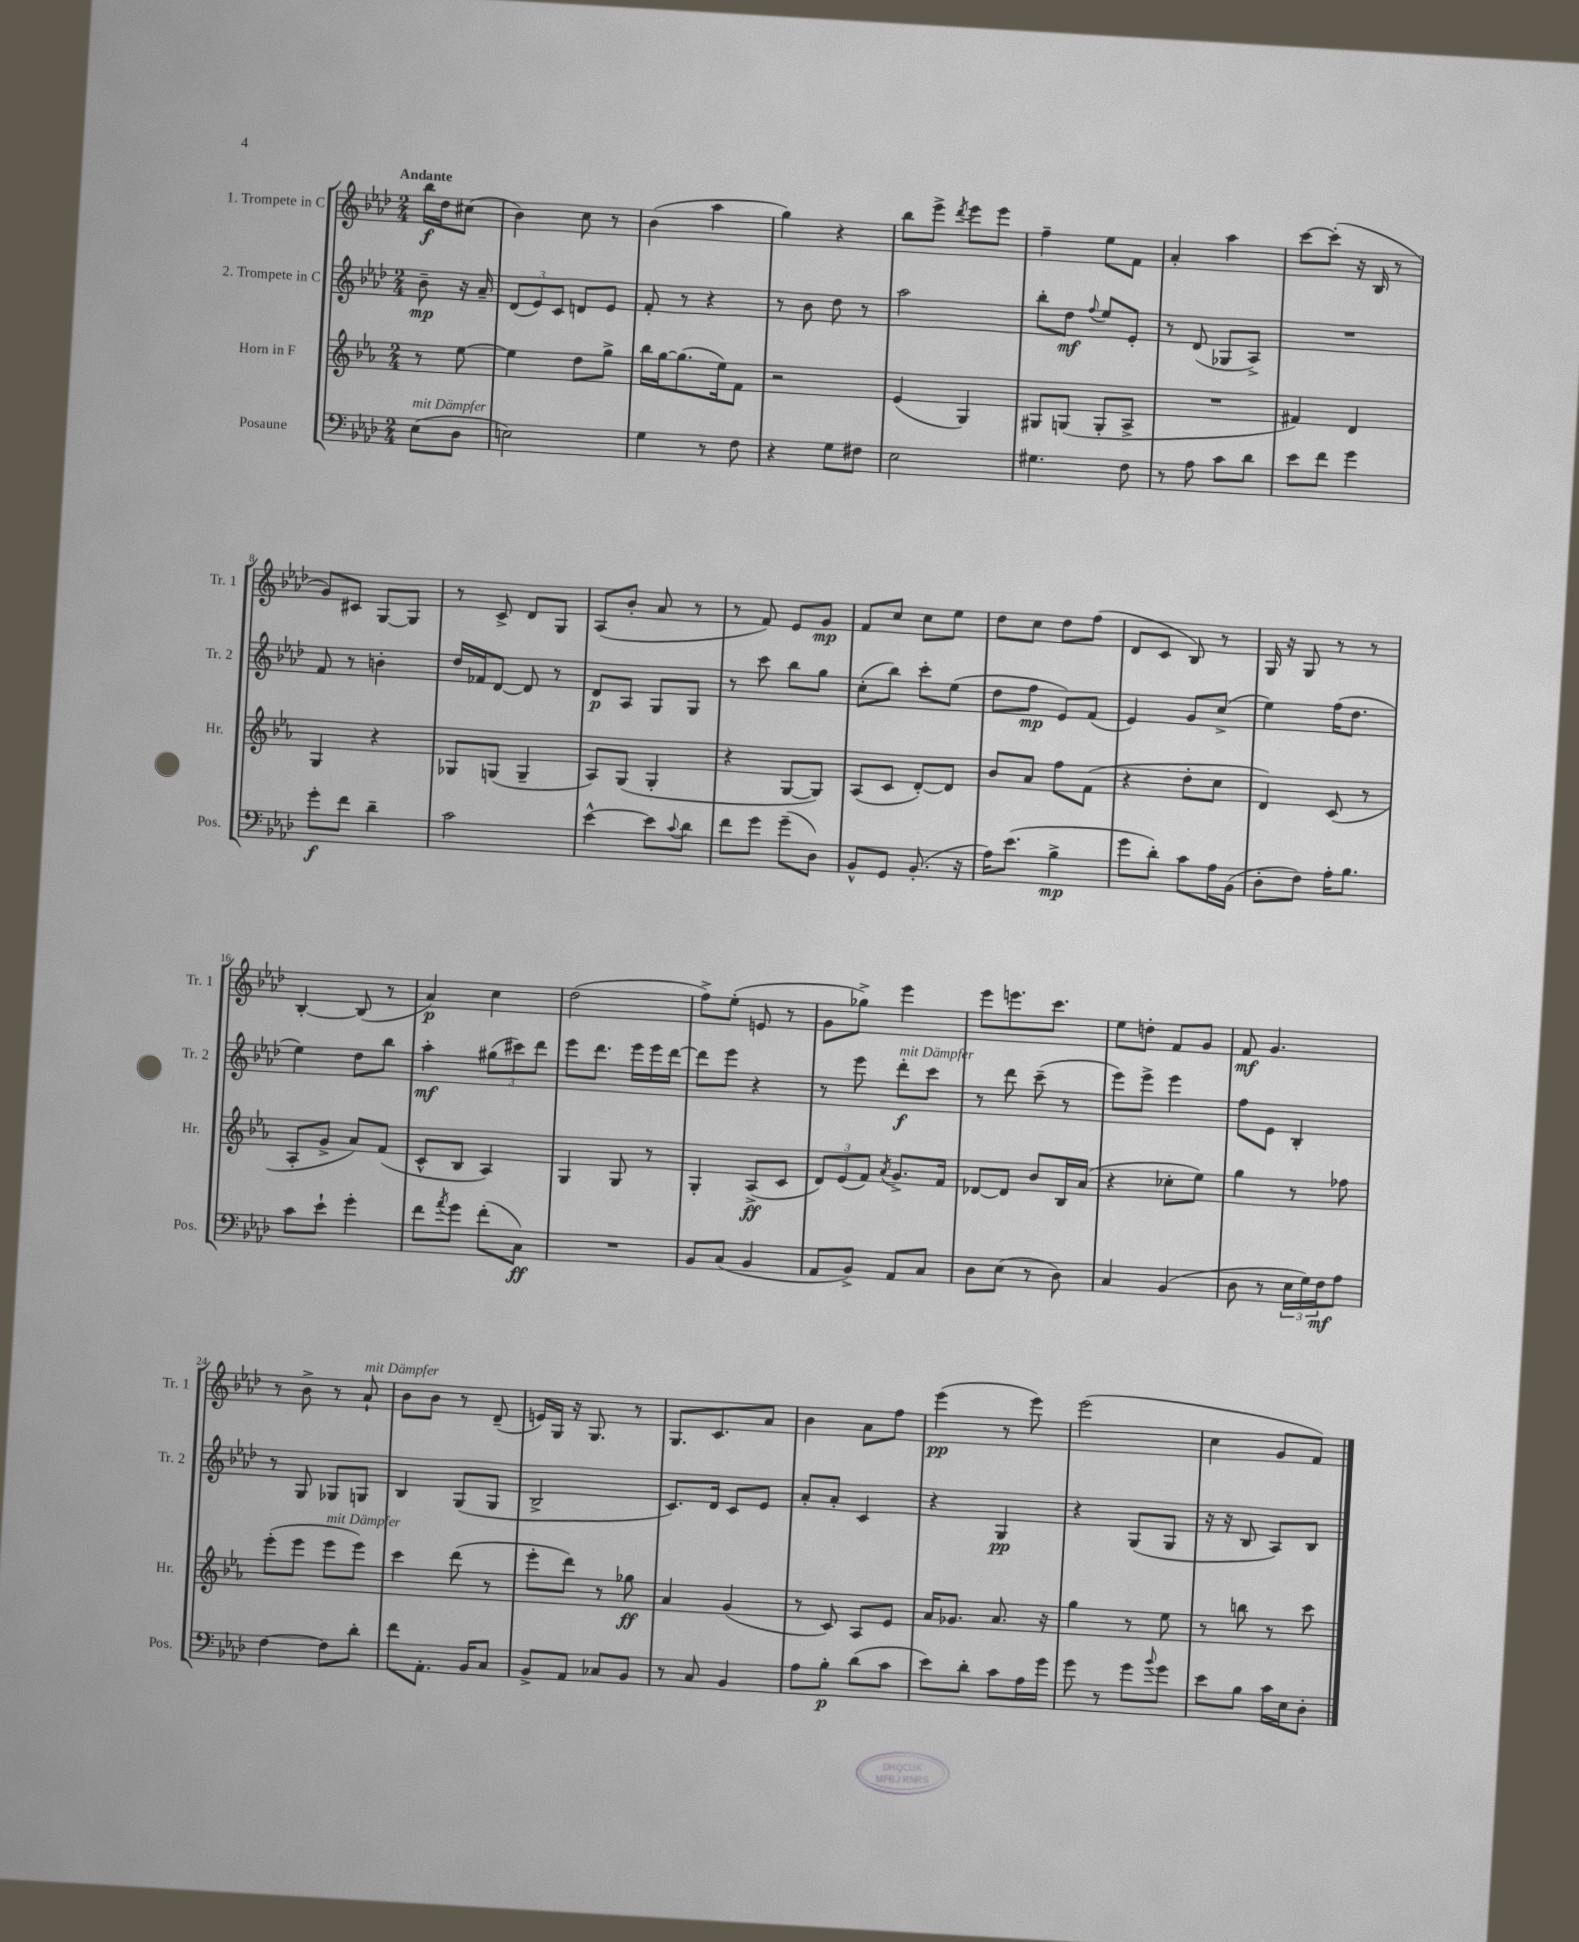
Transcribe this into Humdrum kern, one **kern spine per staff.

**kern	**dynam	**kern	**dynam	**kern	**dynam	**kern	**dynam
*part4	*part4	*part3	*part3	*part2	*part2	*part1	*part1
*staff4	*staff4	*staff3	*staff3	*staff2	*staff2	*staff1	*staff1
*I"Posaune	*	*I"Horn in F	*	*I"2. Trompete in C	*	*I"1. Trompete in C	*
*I'Pos.	*	*I'Hr.	*	*I'Tr. 2	*	*I'Tr. 1	*
*clefF4	*	*clefG2	*	*clefG2	*	*clefG2	*
*k[b-e-a-d-]	*	*k[b-e-a-]	*	*k[b-e-a-d-]	*	*k[b-e-a-d-]	*
*M2/4	*	*M2/4	*	*M2/4	*	*M2/4	*
=	=	=	=	=	=	=	=
!	!	!	!	!	!	!LO:TX:a:B:t=Andante	!
!LO:TX:a:i:t=mit Dämpfer	!	!	!	!	!	!	!
(8E-\L	.	8r	.	8b-~\	mp	16bb-\LL	f
.	.	.	.	.	.	16dd-\J	.
8D-\J	.	[8ee-\	.	16r	.	(8cc#X\J	.
.	.	.	.	16a-~/	.	.	.
=1	=1	=1	=1	=1	=1	=1	=1
2En\)	.	4ee-\]	.	(12d-/L	.	4b-\)	.
.	.	.	.	12e-/)	.	.	.
.	.	.	.	12c/J	.	.	.
.	.	8dd\L	.	8dn/L	.	8cc\	.
.	.	8gg^\J	.	8e-/J	.	8r	.
=2	=2	=2	=2	=2	=2	=2	=2
4G\	.	16bb-\LL	.	8f'/	.	(4b-\	.
.	.	[16gg\J	.	.	.	.	.
.	.	(8.gg\]	.	8r	.	.	.
8r	.	.	.	4r	.	4aa-\	.
.	.	16ee-\k)	.	.	.	.	.
8F\	.	8f\J	.	.	.	.	.
=3	=3	=3	=3	=3	=3	=3	=3
4r	.	2r	.	8r	.	4gg\)	.
.	.	.	.	8b-\	.	.	.
8G\L	.	.	.	8dd-\	.	4r	.
8F#X\J	.	.	.	8r	.	.	.
=4	=4	=4	=4	=4	=4	=4	=4
2E-\	.	(4e-/	.	2aa-\	.	8bb-\L	.
.	.	.	.	.	.	8eee-^\J	.
.	.	.	.	.	.	8qddd-/	.
.	.	4G/)	.	.	.	8eee-\L	.
.	.	.	.	.	.	8eee-\J	.
=5	=5	=5	=5	=5	=5	=5	=5
4.G#X\	.	8G#X/L	.	8bb-'\L	.	4ff~\	.
.	.	(8Gn/J	.	8dd-\J	mf	.	.
.	.	.	.	8qqff/	.	.	.
.	.	8G'/L	.	8ee-/L	.	8ee-\L	.
8F\	.	8A-^/J	.	8e-'/J	.	8f\J	.
=6	=6	=6	=6	=6	=6	=6	=6
8r	.	2r	.	8r	.	4a-'/	.
8A-\	.	.	.	(8d-/	.	.	.
8c\L	.	.	.	8G-X/L	.	4aa-\	.
8d-\J	.	.	.	8A-^/J)	.	.	.
=7	=7	=7	=7	=7	=7	=7	=7
8e-\L	.	4f#X/)	.	2r	.	[8ccc\L	.
8f\J	.	.	.	.	.	(8ccc'\J]	.
4g\	.	4d/	.	.	.	16r	.
.	.	.	.	.	.	16B-/	.
.	.	.	.	.	.	8r	.
!!LO:LB:g=z
=8	=8	=8	=8	=8	=8	=8	=8
8g'\L	f	4G/	.	8f/	.	8g/L)	.
8f\J	.	.	.	8r	.	8c#X/J	.
4d-~\	.	4r	.	4bn'\	.	[8G/L	.
.	.	.	.	.	.	8G/J]	.
=9	=9	=9	=9	=9	=9	=9	=9
2c\	.	8G-X/L	.	16dd-/LL	.	8r	.
.	.	.	.	16f-X/J	.	.	.
.	.	(8Gn/J	.	[8d-/J	.	8c^/	.
.	.	4G~/	.	8d-/]	.	8d-/L	.
.	.	.	.	8r	.	8G/J	.
=10	=10	=10	=10	=10	=10	=10	=10
[4e-^^\	.	8A-/L)	.	8d-/L	p	(8A-/L	.
.	.	(8G/J	.	8A-/J	.	8b-'/J	.
8e-\L]	.	4G'/	.	8G/L	.	8a-/	.
8qqc/	.	.	.	.	.	.	.
8d-\J	.	.	.	8G/J	.	8r	.
=11	=11	=11	=11	=11	=11	=11	=11
8f\L	.	4r	.	8r	.	8r	.
8g\J	.	.	.	8ccc\	.	8f/)	.
(8g~\L	.	[8G/L	.	8bb-\L	.	8e-/L	.
8D-\J)	.	8G/J])	.	8gg\J	.	8g/J	mp
=12	=12	=12	=12	=12	=12	=12	=12
8BB-^^/L	.	(8A-/L	.	(8cc'\L	.	8f/L	.
8GG/J	.	8c/J	.	8bb-\J)	.	8cc/J	.
(8.BB-'/	.	[8d'/L)	.	8ccc'\L	.	8cc\L	.
.	.	8d/J]	.	(8ee-\J	.	8ee-\J	.
16r	.	.	.	.	.	.	.
=13	=13	=13	=13	=13	=13	=13	=13
16A-\KL)	.	8b-/L	.	8dd-\L	.	8dd-\L	.
(8.e-\J	.	.	.	.	.	.	.
.	.	8a-/J	.	8ff\J	mp	8cc\J	.
4B-^\	mp	8ff\L	.	8e-/L)	.	8dd-\L	.
.	.	(8f\J	.	(8f/J	.	(8ff\J	.
=14	=14	=14	=14	=14	=14	=14	=14
8g\L	.	4r	.	4e-/)	.	8d-/L	.
8d-'\J)	.	.	.	.	.	8c/J	.
8c\L	.	8dd'\L	.	8g/L	.	8B-/)	.
16A-\L	.	8cc\J	.	(8cc^/J	.	8r	.
(16BB-\JJ	.	.	.	.	.	.	.
=15	=15	=15	=15	=15	=15	=15	=15
8D-'\L	.	4d/)	.	4ee-\)	.	16G/	.
.	.	.	.	.	.	16r	.
8F\J)	.	.	.	.	.	8G/	.
16A-'\KL	.	(8c/	.	(16ff\KL	.	8r	.
8.B-\J	.	.	.	8.dd-\J	.	.	.
.	.	8r	.	.	.	8r	.
!!LO:LB:g=z
=16	=16	=16	=16	=16	=16	=16	=16
8c\L	.	8A-'/L	.	4ee-\)	.	[4B-'/	.
8e-`\J	.	8g^/J	.	.	.	.	.
4g'\	.	8a-/L)	.	8dd-\L	.	(8B-/]	.
.	.	(8f/J	.	8bb-\J	.	8r	.
=17	=17	=17	=17	=17	=17	=17	=17
8f\L	.	8c^^/L	.	4aa-'\	mf	4a-/)	p
8qa-/	.	.	.	.	.	.	.
8g\J	.	8B-/J	.	.	.	.	.
(8f'\L	.	4A-/)	.	(12gg#X\L	.	4cc\	.
.	.	.	.	12ccc#X\)	.	.	.
8C\J)	ff	.	.	.	.	.	.
.	.	.	.	12ddd-\J	.	.	.
=18	=18	=18	=18	=18	=18	=18	=18
2r	.	4G/	.	8eee-\L	.	(2dd-\	.
.	.	.	.	8.ddd-\J	.	.	.
.	.	8G/	.	.	.	.	.
.	.	.	.	16eee-\LL	.	.	.
.	.	8r	.	16eee-\	.	.	.
.	.	.	.	[16ddd-\JJ	.	.	.
=19	=19	=19	=19	=19	=19	=19	=19
8BB-/L	.	4G'/	.	8ddd-\L]	.	8ff^\L)	.
(8C/J	.	.	.	8eee-\J	.	(8ee-'\J	.
4BB-/	.	(8A-^/L	ff	4r	.	8en/	.
.	.	8c/J	.	.	.	8r	.
=20	=20	=20	=20	=20	=20	=20	=20
8AA-/L	.	12d/L)	.	8r	.	8g\L	.
.	.	(12e-/	.	.	.	.	.
8BB-^/J)	.	.	.	8eee-\	.	8gg-X^\J)	.
.	.	12f/J)	.	.	.	.	.
.	.	8qa-/	.	.	.	.	.
!	!	!	!	!LO:TX:a:i:t=mit Dämpfer	!	!	!
8AA-/L	.	8.g^/L	.	8ddd-'\L	f	4eee-\	.
8C/J	.	.	.	8ccc\J	.	.	.
.	.	16f/Jk	.	.	.	.	.
=21	=21	=21	=21	=21	=21	=21	=21
8D-\L	.	[8d-X/L	.	8r	.	8eee-\L	.
(8E-\J	.	8d-/J]	.	8ddd-\	.	8.eeen\	.
8r	.	8b-/L	.	(8ccc~\	.	.	.
.	.	.	.	.	.	8.ccc\J	.
8D-\)	.	16B-/L	.	8r	.	.	.
.	.	(16a-/JJ	.	.	.	.	.
=22	=22	=22	=22	=22	=22	=22	=22
4C/	.	4r	.	8eee-\L)	.	8ee-\L	.
.	.	.	.	8eee-^\J	.	8ddn'\J	.
(4BB-/	.	8cc-X'\L	.	4eee-\	.	8f/L	.
.	.	8ee-\J)	.	.	.	8g/J	.
=23	=23	=23	=23	=23	=23	=23	=23
8D-\	.	4gg\	.	8ff\L	.	8f/	mf
8r	.	.	.	8e-\J	.	4.g/	.
24E-\LL	.	8r	.	4B-'/	.	.	.
24G\)	.	.	.	.	.	.	.
24F\J	mf	.	.	.	.	.	.
8A-\J	.	8ff-X\	.	.	.	.	.
!!LO:LB:g=z
=24	=24	=24	=24	=24	=24	=24	=24
[4F\	.	(8eee-'\L	.	8r	.	8r	.
.	.	8eee-\J	.	8G/	.	8b-^\	.
!	!	!LO:TX:a:i:t=mit Dämpfer	!	!	!	!	!
8F\L]	.	8eee-\L	.	8G-X/L	.	8r	.
!	!	!	!	!	!	!LO:TX:a:i:t=mit Dämpfer	!
8d-'\J	.	8eee-\J)	.	8Gn/J	.	8a-`/	.
=25	=25	=25	=25	=25	=25	=25	=25
8f\L	.	4ccc\	.	4B-/	.	8b-\L	.
8.AA-'\J	.	.	.	.	.	8b-\J	.
.	.	(8ddd\	.	(8G/L	.	8r	.
16BB-/KL	.	.	.	.	.	.	.
8C/J	.	8r	.	8G/J	.	(8d-~/	.
=26	=26	=26	=26	=26	=26	=26	=26
8BB-^/L	.	8eee-'\L	.	2B-^/	.	16en/LL)	.
.	.	.	.	.	.	16G/JJ	.
8AA-/J	.	8ddd\J)	.	.	.	16r	.
.	.	.	.	.	.	8.G/	.
8C-X/L	.	8r	.	.	.	.	.
8BB-/J	.	8gg-X\	ff	.	.	8r	.
=27	=27	=27	=27	=27	=27	=27	=27
8r	.	4a-/	.	8.c/L)	.	8.G/L	.
8C/	.	.	.	.	.	.	.
.	.	.	.	16d-/Jk	.	8.c/	.
4BB-/	.	(4g/	.	8c/L	.	.	.
.	.	.	.	8e-/J	.	8a-/J	.
=28	=28	=28	=28	=28	=28	=28	=28
8A-\L	.	8r	.	8a-'/L	.	4b-\	.
8B-'\J	p	8c/)	.	8a-'/J	.	.	.
(8d-\L	.	8A-/L	.	4c/	.	8a-\L	.
8c\J	.	8e-/J	.	.	.	8ff\J	.
=29	=29	=29	=29	=29	=29	=29	=29
8e-\L)	.	16a-/KL	.	4r	.	(4eee-\	pp
.	.	8.g-X/J	.	.	.	.	.
8d-'\J	.	.	.	.	.	.	.
8c\L	.	8.a-/	.	4G/	pp	8r	.
16A-\L	.	.	.	.	.	8eee-\)	.
16g\JJ	.	16r	.	.	.	.	.
=30	=30	=30	=30	=30	=30	=30	=30
8g\	.	4gg\	.	4r	.	(2eee-\	.
8r	.	.	.	.	.	.	.
8g\L	.	8r	.	(8G/L	.	.	.
8qqb-/	.	.	.	.	.	.	.
8g\J	.	8ee-\	.	8G/J	.	.	.
=31	=31	=31	=31	=31	=31	=31	=31
8e-\L	.	8r	.	16r	.	4cc\	.
.	.	.	.	16r	.	.	.
8B-\J	.	8bbn\	.	8B-/	.	.	.
16c\LL	.	8r	.	8A-/L)	.	8g/L	.
16E-\J	.	.	.	.	.	.	.
8D-'\J	.	8ccc\	.	8B-/J	.	8f/J)	.
==	==	==	==	==	==	==	==
*-	*-	*-	*-	*-	*-	*-	*-
